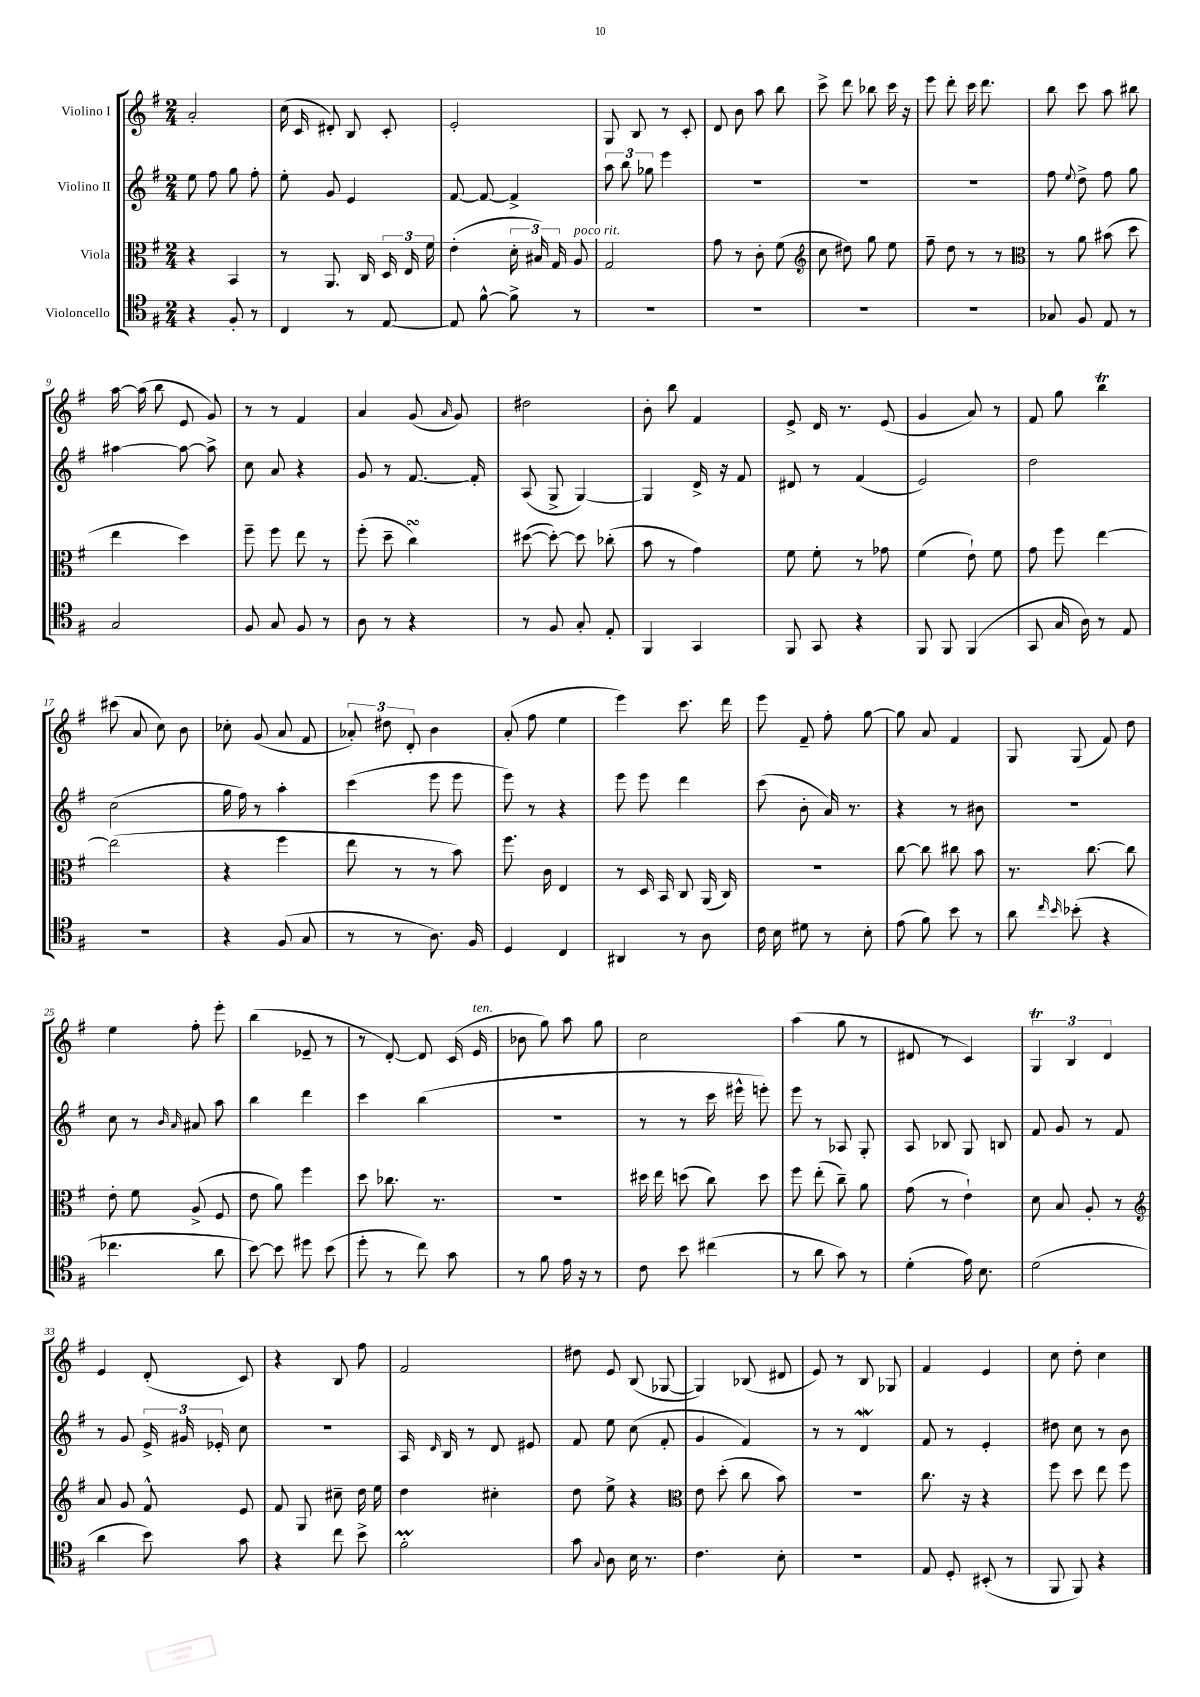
<<
\new StaffGroup <<
\new Staff = "s0" \with { instrumentName = "Violino I" } {
    \clef treble \key g \major \numericTimeSignature \time 2/4
    \autoBeamOff a'2-. |
    c''16( c'16 dis'8-.) b8 c'8-. |
    e'2-. |
    g8 b8 r8 c'8-. |
    d'8 b'8 a''8 b''8 |
    c'''8-> d'''8 bes''8 c'''16 r16 |
    e'''8 d'''8-. c'''16 d'''8. |
    b''8 c'''8 a''8 bis''8 |
    a''16~ a''16( b''8 e'8 g'8) |
    r8 r8 fis'4 |
    a'4 g'8( \grace { a'16 } g'8) |
    dis''2 |
    b'8-. b''8 fis'4 |
    e'8-> d'16 r8. e'8( |
    g'4 a'8) r8 |
    fis'8 g''8 b''4\trill |
    cis'''8( a'8 c''8) b'8 |
    ces''8-. g'8( a'8 fis'8 |
    \tuplet 3/2 { aes'8-.) dis''8 d'8-. } b'4 |
    a'8-.( fis''8 e''4 |
    e'''4) c'''8. d'''16 |
    e'''8 fis'8-- fis''8-. g''8~ |
    g''8 a'8 fis'4 |
    g8 g8( fis'8) d''8 |
    e''4 fis''8-. e'''8-. |
    b''4( ees'8-- r8 |
    r8 d'8~-.) d'8 c'16( e'16^\markup { \italic "ten." } |
    bes'8 g''8) a''8 g''8 |
    c''2 |
    a''4( g''8 r8 |
    dis'8 r8 c'4) |
    \tuplet 3/2 { g4\trill b4 d'4 } |
    e'4 d'8-.( c'8) |
    r4 b8 fis''8 |
    fis'2 |
    dis''8 e'8 b8( ges8~ |
    ges4) bes8( dis'8 |
    e'8) r8 b8 ges8 |
    fis'4 e'4 |
    c''8 d''8-. c''4 \bar "|." |
}
\new Staff = "s1" \with { instrumentName = "Violino II" } {
    \clef treble \key g \major \numericTimeSignature \time 2/4
    \autoBeamOff e''8 fis''8 g''8 fis''8-. |
    e''8-. g'8 e'4 |
    fis'8~ fis'8~ fis'4-> |
    \tuplet 3/2 { a''8 b''8 ges''8 } e'''4 |
    R2 |
    R2 |
    R2 |
    fis''8 \appoggiatura { e''8 } d''8-> fis''8 g''8 |
    ais''4~ ais''8~ ais''8-> |
    c''8 a'8 r4 |
    g'8 r8 fis'8.~ fis'16-. |
    a8( g8-> g4~) |
    g4 d'16-> r16 fis'8 |
    dis'8 r8 fis'4( |
    e'2) |
    d''2 |
    c''2( |
    g''16 fis''16) r8 a''4-. |
    c'''4( e'''8 e'''8 |
    e'''8) r8 r4 |
    e'''8 e'''8 d'''4 |
    c'''8( b'8-. a'16) r8. |
    r4 r8 bis'8 |
    R2 |
    c''8 r8 \grace { b'16 a'16 } ais'8 a''8 |
    b''4 d'''4 |
    c'''4 b''4( |
    R2 |
    r8 r8 c'''16 eis'''16-^ e'''8-.) |
    e'''8 r8 aes8 g8-. |
    a8 bes8 g8 b8 |
    fis'8 g'8 r8 fis'8 |
    r8 g'8 \tuplet 3/2 { e'16-> gis'16 ees'16-. } c''8 |
    R2 |
    a16 \grace { d'16 } b16 r8 d'8 eis'8 |
    fis'8 e''8 c''8( fis'8-. |
    g'4 fis'4) |
    r8 r8 d'4\mordent |
    fis'8 r8 e'4-. |
    dis''8 c''8 r8 b'8 \bar "|." |
}
\new Staff = "s2" \with { instrumentName = "Viola" } {
    \clef alto \key g \major \numericTimeSignature \time 2/4
    \autoBeamOff r4 b,4 |
    r8 a,8. c16 \tuplet 3/2 { d16 e16 fis'16 } |
    e'4-.( \tuplet 3/2 { d'16-. bis16) g16 } a8^\markup { \italic "poco rit." } |
    g2 |
    g'8 r8 c'8-. fis'8( |
    \clef treble c''8 dis''8) g''8 e''8 |
    fis''8-- d''8 r8 r8 |
    \clef alto r8 a'8 bis'8( d''8 |
    e''4 d''4) |
    fis''8-- fis''8 e''8 r8 |
    fis''8-.( d''8-- c''4\turn) |
    dis''8~( dis''8~-.) dis''8 ces''8-.( |
    b'8 r8 g'4) |
    fis'8 fis'8-. r8 ges'8 |
    fis'4( e'8-!) fis'8 |
    g'8 fis''8 e''4~ |
    e''2( |
    r4 fis''4 |
    e''8 r8 r8 b'8) |
    fis''8. c'16 e4 |
    r8 d16 b,16 c8 a,16( c16) |
    R2 |
    c''8~ c''8 cis''8 b'8 |
    r8. c''8.~ c''8 |
    e'8-. fis'8 a8->( fis8 |
    e'8 a'8) fis''4 |
    d''8 ces''8. r8. |
    R2 |
    dis''16 e''16 d''8( c''8) d''8 |
    fis''8 e''8-.( c''8--) a'8 |
    g'8( r8 e'4-!) |
    d'8 b8 a8-. r8 |
    \clef treble a'8 g'8 fis'8-^ e'8 |
    fis'8 g8 cis''8-- d''16 e''16 |
    d''4 cis''4-. |
    d''8 e''8-> r4 |
    \clef alto e'8 d''8-.( c''8 b'8) |
    r2 |
    c''8. r16 r4 |
    fis''8 d''8 e''8 fis''8 \bar "|." |
}
\new Staff = "s3" \with { instrumentName = "Violoncello" } {
    \clef tenor \key g \major \numericTimeSignature \time 2/4
    \autoBeamOff r4 fis8-. r8 |
    c4 r8 e8~ |
    e8 fis'8~-^ fis'8-> r8 |
    R2 |
    R2 |
    R2 |
    R2 |
    ges8 fis8 e8 r8 |
    g2 |
    fis8 g8 fis8 r8 |
    a8 r8 r4 |
    r8 fis8 g8-. e8-. |
    fis,4 g,4 |
    fis,8 g,8 r4 |
    fis,8 fis,8 fis,4( |
    g,8 g16 a16) r8 e8 |
    R2 |
    r4 fis8( g8 |
    r8 r8 a8.) fis16 |
    d4 c4 |
    ais,4 r8 a8 |
    c'16 b16 dis'8 r8 b8-. |
    e'8( fis'8) b'8 r8 |
    a'8 \grace { c''16 b'16 } bes'8-.( r4 |
    ces''4. a'8 |
    b'8~) b'8 dis''8 b'8( |
    d''8-. r8 c''8) g'8 |
    r8 fis'8 e'16 r16 r8 |
    c'8 b'8 cis''4( |
    r8 a'8 g'8) r8 |
    d'4-.( e'16) b8. |
    d'2( |
    a'4 b'8) g'8 |
    r4 c''8 b'8-> |
    fis'2-.\prall |
    g'8 \appoggiatura { g8 } a8 b16 r8. |
    c'4. b8-. |
    R2 |
    e8 d8-. bis,8-.( r8 |
    fis,8 fis,8) r4 \bar "|." |
}
>>
>>
